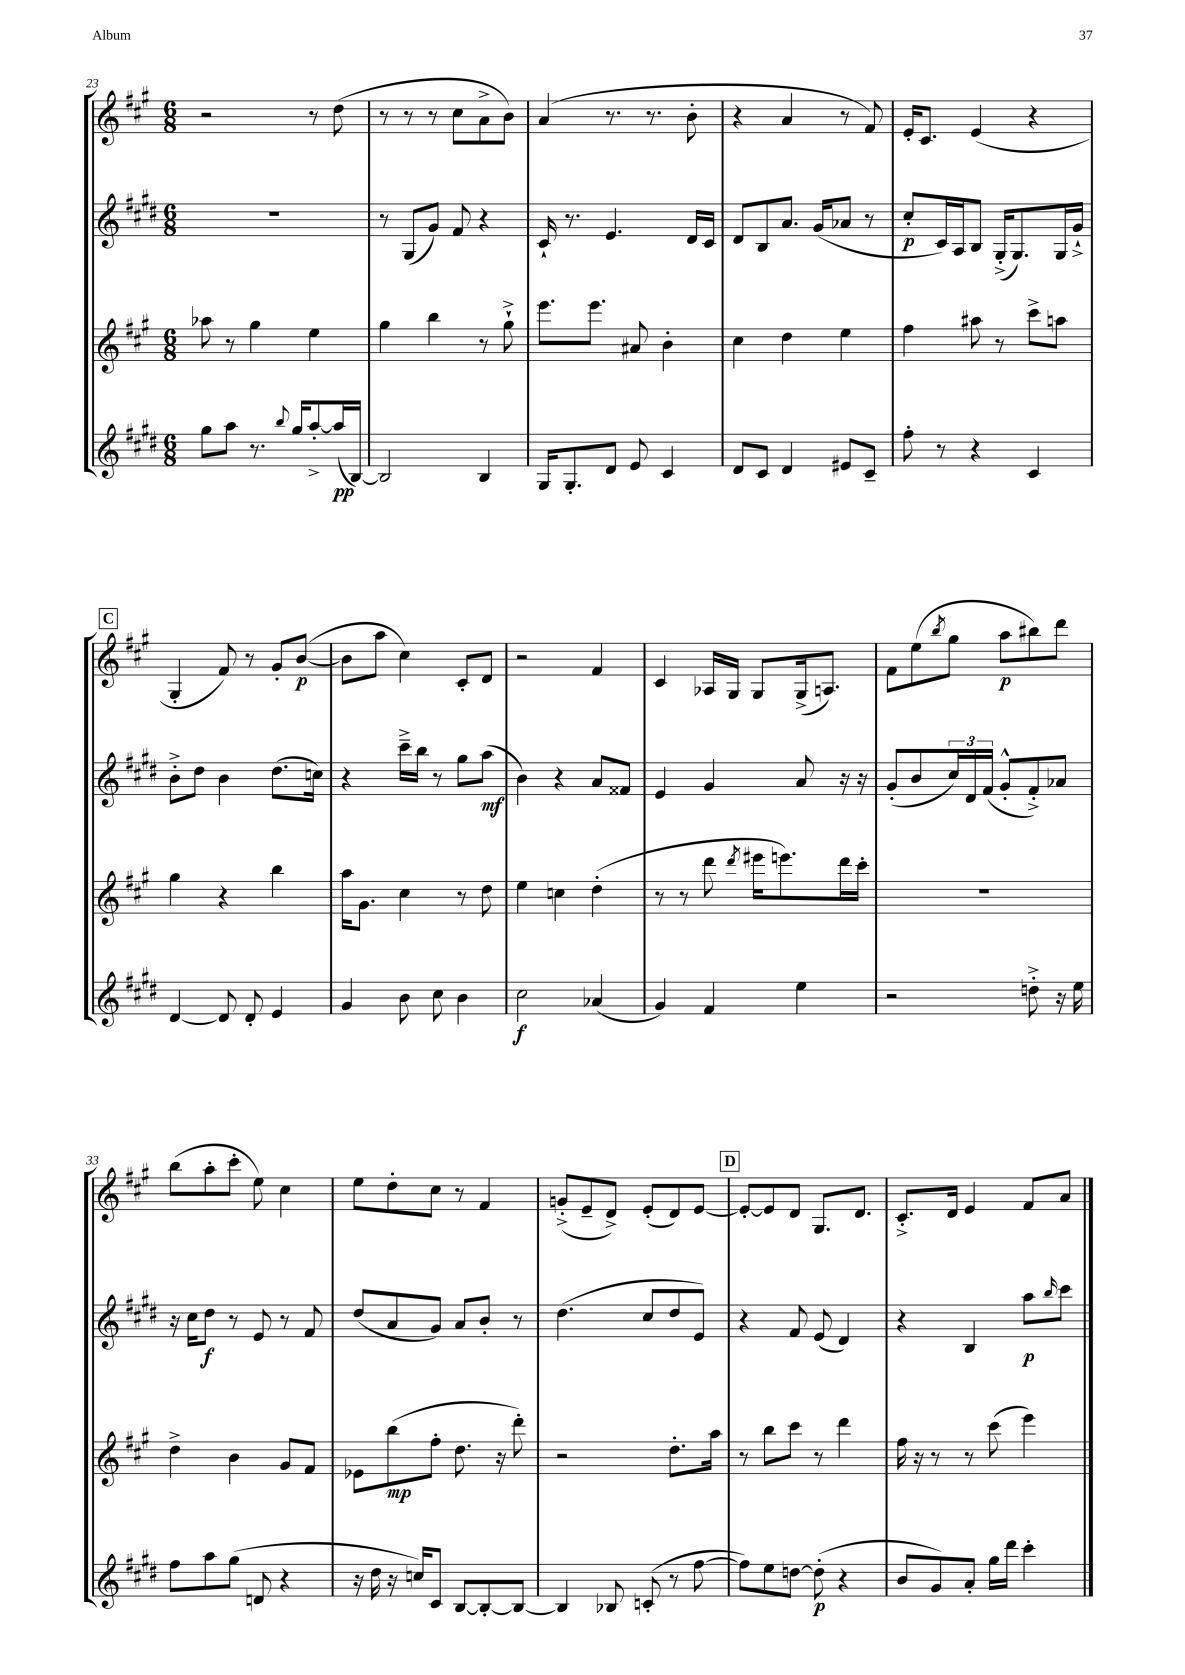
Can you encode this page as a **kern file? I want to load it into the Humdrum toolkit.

**kern	**dynam	**kern	**dynam	**kern	**dynam	**kern	**dynam
*part4	*part4	*part3	*part3	*part2	*part2	*part1	*part1
*staff4	*staff4	*staff3	*staff3	*staff2	*staff2	*staff1	*staff1
*clefG2	*	*clefG2	*	*clefG2	*	*clefG2	*
*k[f#c#g#d#]	*	*k[f#c#g#]	*	*k[f#c#g#d#]	*	*k[f#c#g#]	*
*M6/8	*	*M6/8	*	*M6/8	*	*M6/8	*
=23	=23	=23	=23	=23	=23	=23	=23
8gg#\L	.	8aa-X\	.	2.r	.	2r	.
8aa\J	.	8r	.	.	.	.	.
8.r	.	4gg#\	.	.	.	.	.
8qqbb/	.	.	.	.	.	.	.
16gg#/KL	.	.	.	.	.	.	.
[8aa'^/	.	4ee\	.	.	.	8r	.
(16aa/L]	pp	.	.	.	.	(8dd\	.
[16B/JJ)	.	.	.	.	.	.	.
=24	=24	=24	=24	=24	=24	=24	=24
2B/]	.	4gg#\	.	8r	.	8r	.
.	.	.	.	(8G#/L	.	8r	.
.	.	4bb\	.	8g#/J)	.	8r	.
.	.	.	.	8f#/	.	8cc#\L	.
4B/	.	8r	.	4r	.	8a^\	.
.	.	8gg#`^\	.	.	.	8b\J)	.
=25	=25	=25	=25	=25	=25	=25	=25
16G#/KL	.	8.eee\L	.	16c#`/	.	(4a/	.
8.G#'/	.	.	.	8.r	.	.	.
.	.	8.eee\J	.	.	.	.	.
8d#/J	.	.	.	4.e/	.	8.r	.
8e/	.	8a#X/	.	.	.	.	.
.	.	.	.	.	.	8.r	.
4c#/	.	4b'\	.	.	.	.	.
.	.	.	.	16d#/LL	.	8b'\	.
.	.	.	.	16c#/JJ	.	.	.
=26	=26	=26	=26	=26	=26	=26	=26
8d#/L	.	4cc#\	.	8d#/L	.	4r	.
8c#/J	.	.	.	8B/	.	.	.
4d#/	.	4dd\	.	8.a/J	.	4a/	.
.	.	.	.	(16g#/KL	.	.	.
8e#X/L	.	4ee\	.	8a-X/J	.	8r	.
8c#~/J	.	.	.	8r	.	8f#/)	.
=27	=27	=27	=27	=27	=27	=27	=27
8ff#'\	.	4ff#\	.	8cc#'/L	p	16e'/KL	.
.	.	.	.	.	.	8.c#/J	.
8r	.	.	.	16c#/L)	.	.	.
.	.	.	.	16A/J	.	.	.
4r	.	8aa#X\	.	8B/J	.	(4e/	.
.	.	8r	.	(16G#'^/KL	.	.	.
.	.	.	.	8.G#/)	.	.	.
4c#/	.	8ccc#^\L	.	.	.	4r	.
.	.	8aan\J	.	16G#/L	.	.	.
.	.	.	.	16g#`^/JJ	.	.	.
!!LO:LB:g=z
!!LO:REH:place=s1:t=C
=28	=28	=28	=28	=28	=28	=28	=28
[4d#/	.	4gg#\	.	8b'^\L	.	4G#'/	.
.	.	.	.	8dd#\J	.	.	.
8d#/]	.	4r	.	4b\	.	8f#/)	.
8d#'/	.	.	.	.	.	8r	.
4e/	.	4bb\	.	(8.dd#\L	.	8g#'/L	.
.	.	.	.	.	.	([8b/J	p
.	.	.	.	16ccn\Jk)	.	.	.
=29	=29	=29	=29	=29	=29	=29	=29
4g#/	.	16aa\KL	.	4r	.	8b\L]	.
.	.	8.g#\J	.	.	.	.	.
.	.	.	.	.	.	8aa\J	.
8b\	.	4cc#\	.	16ccc#~^\LL	.	4cc#\)	.
.	.	.	.	16bb\JJ	.	.	.
8cc#\	.	.	.	8r	.	.	.
4b\	.	8r	.	8gg#\L	.	8c#'/L	.
.	.	8dd\	.	(8aa\J	mf	8d/J	.
=30	=30	=30	=30	=30	=30	=30	=30
2cc#\	f	4ee\	.	4b\)	.	2r	.
.	.	4ccn\	.	4r	.	.	.
(4a-X/	.	(4dd'\	.	8a/L	.	4f#/	.
.	.	.	.	8f##X/J	.	.	.
=31	=31	=31	=31	=31	=31	=31	=31
4g#/)	.	8r	.	4e/	.	4c#/	.
.	.	8r	.	.	.	.	.
4f#/	.	8ddd\	.	4g#/	.	16A-X/LL	.
.	.	.	.	.	.	16G#/JJ	.
.	.	8qddd/	.	.	.	.	.
.	.	16eee#X\KL	.	.	.	8G#/L	.
.	.	8.eeen\)	.	.	.	.	.
4ee\	.	.	.	8a/	.	(16G#^/k	.
.	.	.	.	.	.	8.An/J)	.
.	.	16ddd\L	.	16r	.	.	.
.	.	16ccc#'\JJ	.	16r	.	.	.
=32	=32	=32	=32	=32	=32	=32	=32
2r	.	2.r	.	(8g#'/L	.	8f#\L	.
.	.	.	.	8b/	.	(8ee\	.
.	.	.	.	.	.	8qbb/	.
.	.	.	.	24cc#/L)	.	8gg#\J	.
.	.	.	.	24d#/	.	.	.
.	.	.	.	(24f#/JJ	.	.	.
.	.	.	.	8g#'^^/L	.	8aa\L	p
8ddn'^\	.	.	.	8f#'^/)	.	8bb#X\)	.
16r	.	.	.	8a-X/J	.	8ddd\J	.
16ee\	.	.	.	.	.	.	.
!!LO:LB:g=z
=33	=33	=33	=33	=33	=33	=33	=33
8ff#\L	.	4dd^\	.	16r	.	(8bb\L	.
.	.	.	.	16cc#\KL	.	.	.
8aa\	.	.	.	8dd#\J	f	8aa'\	.
(8gg#\J	.	4b\	.	8r	.	8ccc#'\J	.
8dn/	.	.	.	8e/	.	8ee\)	.
4r	.	8g#/L	.	8r	.	4cc#\	.
.	.	8f#/J	.	8f#/	.	.	.
=34	=34	=34	=34	=34	=34	=34	=34
16r	.	8e-X\L	.	(8dd#/L	.	8ee\L	.
16dd#\	.	.	.	.	.	.	.
16r	.	(8bb\	mp	8a/	.	8dd'\	.
16ccn/KL)	.	.	.	.	.	.	.
8c#/J	.	8ff#'\J	.	8g#/J)	.	8cc#\J	.
[8B/L	.	8.dd\	.	8a/L	.	8r	.
8B'/_	.	.	.	8b'/J	.	4f#/	.
.	.	16r	.	.	.	.	.
8B/J_	.	8ddd'\)	.	8r	.	.	.
=35	=35	=35	=35	=35	=35	=35	=35
4B/]	.	2r	.	(4.dd#\	.	(8gn'^/L	.
.	.	.	.	.	.	8e~/	.
8B-X/	.	.	.	.	.	8d^/J)	.
(8cn'/	.	.	.	8cc#/L	.	(8e'/L	.
8r	.	8.dd'\L	.	8dd#/	.	8d/)	.
[8ff#\	.	.	.	8e/J)	.	[8e/J	.
.	.	16aa\Jk	.	.	.	.	.
!!LO:REH:place=s1:t=D
=36	=36	=36	=36	=36	=36	=36	=36
8ff#\L])	.	8r	.	4r	.	8e'/L_	.
8ee\	.	8bb\L	.	.	.	8e/]	.
[8ddn\J	.	8ccc#\J	.	8f#/	.	8d/J	.
(8dd'\]	p	8r	.	(8e/	.	8.G#/L	.
4r	.	4ddd\	.	4d#/)	.	.	.
.	.	.	.	.	.	8.d/J	.
=37	=37	=37	=37	=37	=37	=37	=37
8b/L	.	16ff#\	.	4r	.	8.c#'^/L	.
.	.	16r	.	.	.	.	.
8g#/)	.	8r	.	.	.	.	.
.	.	.	.	.	.	16d/Jk	.
8a'/J	.	8r	.	4B/	.	4e/	.
16gg#\LL	.	(8ccc#\	.	.	.	.	.
16ddd#\JJ	.	.	.	.	.	.	.
4ccc#'\	.	4eee\)	.	8aa\L	p	8f#/L	.
.	.	.	.	16qqbb/	.	.	.
.	.	.	.	8ccc#\J	.	8a/J	.
==	==	==	==	==	==	==	==
*-	*-	*-	*-	*-	*-	*-	*-
